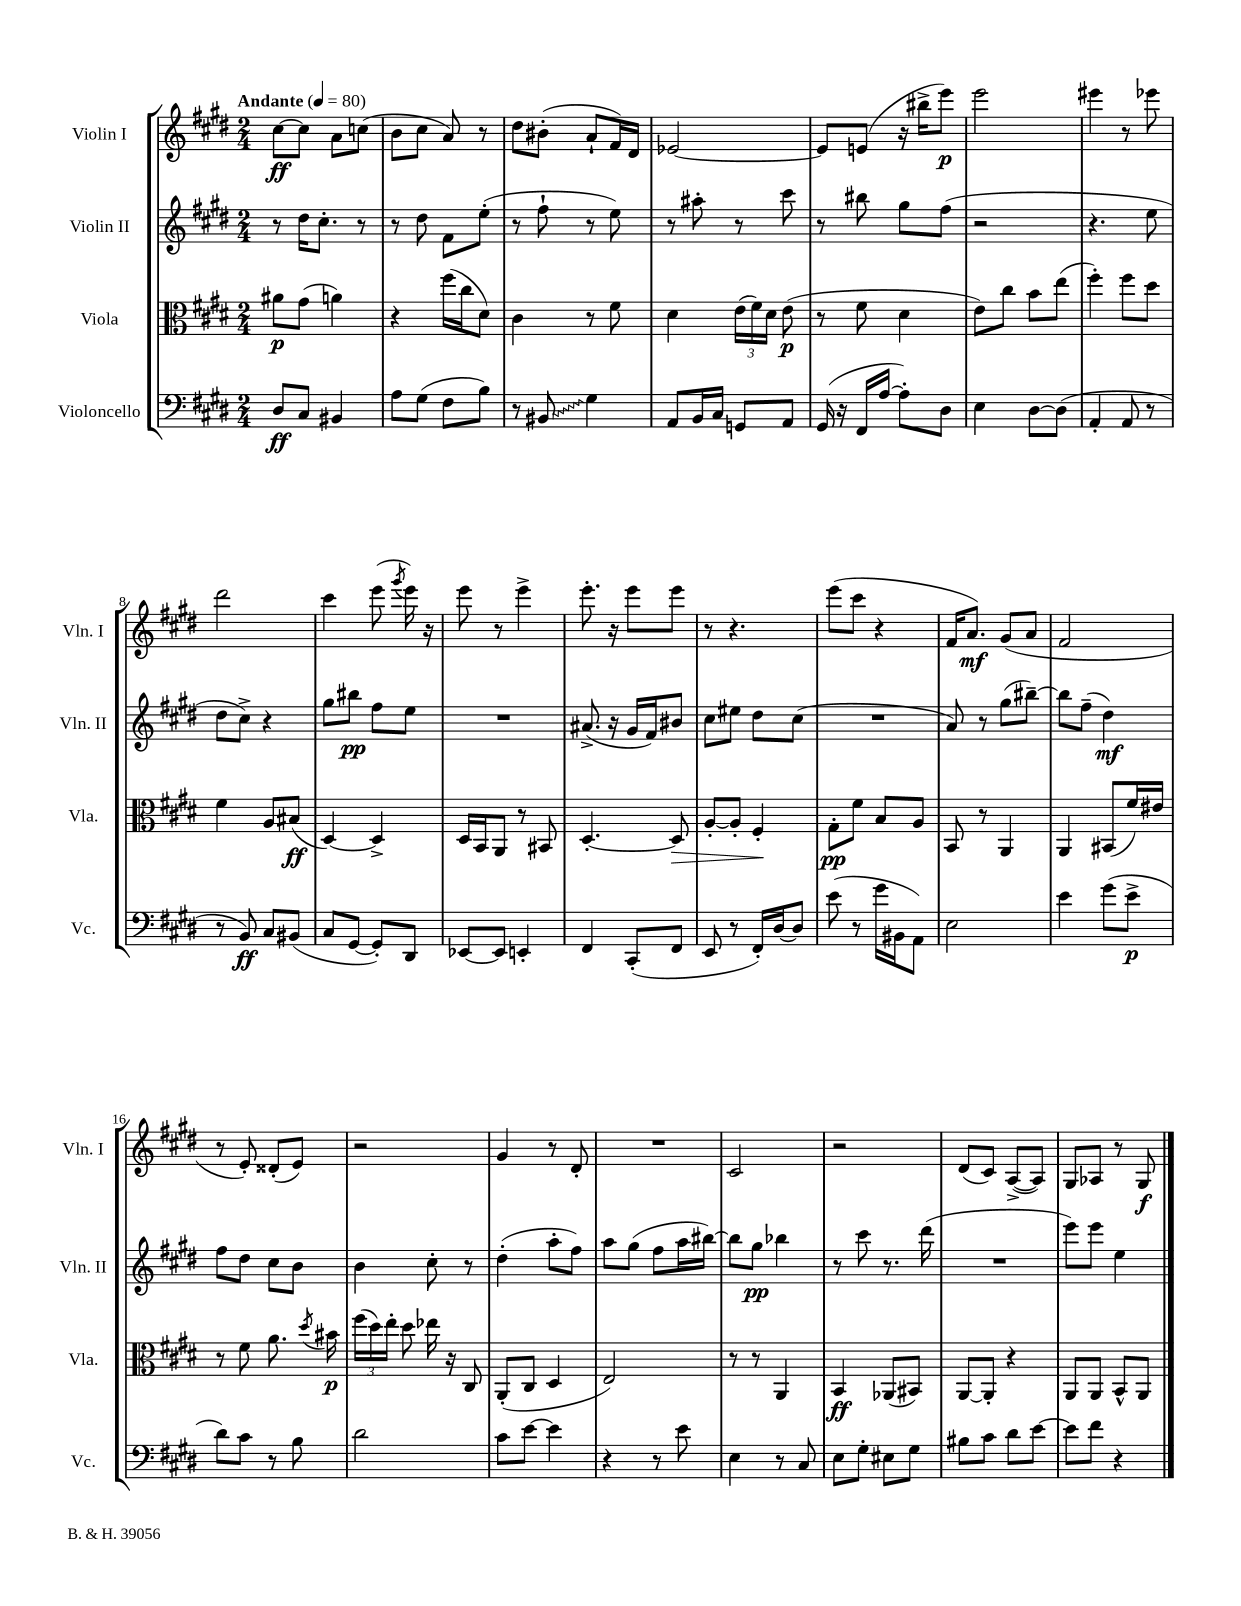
<<
\new StaffGroup <<
\new Staff = "s0" \with { instrumentName = "Violin I" shortInstrumentName = "Vln. I" } {
    \clef treble \key e \major \numericTimeSignature \time 2/4 \tempo "Andante" 4 = 80
    \autoBeamOff cis''8[~\ff cis''8] a'8[ c''8]( |
    b'8[ cis''8] a'8) r8 |
    dis''8[ bis'8]-.( a'8[-! fis'16) dis'16] |
    ees'2~ |
    ees'8[ e'8]( r16 bis''16[-> e'''8]\p) |
    e'''2 |
    eis'''4 r8 ees'''8 |
    dis'''2 |
    cis'''4 e'''8( \acciaccatura { gis'''8 } e'''16) r16 |
    e'''8 r8 e'''4-> |
    e'''8.-. r16 e'''8[ e'''8] |
    r8 r4. |
    e'''8[( cis'''8] r4 |
    fis'16[ a'8.]\mf) gis'8[( a'8] |
    fis'2 |
    r8 e'8-.) disis'8[-.( e'8]) |
    r2 |
    gis'4 r8 dis'8-. |
    R2 |
    cis'2 |
    r2 |
    dis'8[( cis'8]) a8[~->( a8]) |
    gis8[ aes8] r8 gis8\f \bar "|." |
}
\new Staff = "s1" \with { instrumentName = "Violin II" shortInstrumentName = "Vln. II" } {
    \clef treble \key e \major \numericTimeSignature \time 2/4
    \autoBeamOff r8 dis''16[ cis''8.]-. r8 |
    r8 dis''8 fis'8[ e''8]-.( |
    r8 fis''8-! r8 e''8) |
    r8 ais''8-. r8 cis'''8 |
    r8 bis''8 gis''8[ fis''8]( |
    r2 |
    r4. e''8 |
    dis''8[ cis''8]->) r4 |
    gis''8[ bis''8]\pp fis''8[ e''8] |
    R2 |
    ais'8.->( r16 gis'16[ fis'16) bis'8] |
    cis''8[ eis''8] dis''8[ cis''8]( |
    R2 |
    a'8) r8 gis''8[( bis''8]~--) |
    bis''8[ fis''8]--( dis''4\mf) |
    fis''8[ dis''8] cis''8[ b'8] |
    b'4 cis''8-. r8 |
    dis''4-.( a''8[-. fis''8]) |
    a''8[ gis''8]( fis''8[ a''16 bis''16]~) |
    bis''8[ gis''8]\pp bes''4 |
    r8 cis'''8 r8. dis'''16( |
    R2 |
    e'''8[) e'''8] e''4 \bar "|." |
}
\new Staff = "s2" \with { instrumentName = "Viola" shortInstrumentName = "Vla." } {
    \clef alto \key e \major \numericTimeSignature \time 2/4
    \autoBeamOff ais'8[\p gis'8]( a'4) |
    r4 fis''16[( cis''16 dis'8]) |
    cis'4 r8 fis'8 |
    dis'4 \tuplet 3/2 { e'16[( fis'16) dis'16] } e'8\p( |
    r8 fis'8 dis'4 |
    e'8[) cis''8] b'8[ e''8]( |
    fis''4-.) fis''8[ dis''8] |
    fis'4 a8[ bis8]\ff( |
    dis4~) dis4-> |
    dis16[ b,16 a,8] r8 bis,8 |
    dis4.~-. dis8\> |
    a8[~-. a8]-. fis4-.\! |
    gis8[-.\pp fis'8] b8[ a8] |
    b,8 r8 a,4 |
    a,4 bis,8[( fis'16) eis'16] |
    r8 fis'8 a'8. \acciaccatura { dis''8 } bis'16\p |
    \tuplet 3/2 { fis''16[( dis''16) e''16]-. } dis''8 ees''16 r16 cis8 |
    a,8[-.( cis8] dis4 |
    e2) |
    r8 r8 a,4 |
    b,4\ff aes,8[( bis,8]) |
    a,8[~ a,8]-. r4 |
    a,8[ a,8] b,8[-^ a,8] \bar "|." |
}
\new Staff = "s3" \with { instrumentName = "Violoncello" shortInstrumentName = "Vc." } {
    \clef bass \key e \major \numericTimeSignature \time 2/4
    \autoBeamOff dis8[\ff cis8] bis,4 |
    a8[ gis8]( fis8[ b8]) |
    r8 \once \override Glissando.style = #'zigzag bis,8\glissando gis4 |
    a,8[ b,16 cis16] g,8[ a,8] |
    gis,16( r16 fis,16[ a16]~ a8[-.) dis8] |
    e4 dis8[~ dis8]( |
    a,4-. a,8 r8 |
    r8 b,8\ff) cis8[ bis,8]( |
    cis8[ gis,8]~ gis,8[-.) dis,8] |
    ees,8[~ ees,8] e,4-. |
    fis,4 cis,8[-.( fis,8] |
    e,8 r8 fis,16[-.) dis16~ dis8] |
    e'8( r8 gis'16[ bis,16 a,8]) |
    e2 |
    e'4 gis'8[( e'8]->\p |
    dis'8[) cis'8] r8 b8 |
    dis'2 |
    cis'8[ e'8]~ e'4 |
    r4 r8 e'8 |
    e4 r8 cis8 |
    e8[ gis8]-. eis8[ gis8] |
    bis8[ cis'8] dis'8[ e'8]~ |
    e'8[ fis'8] r4 \bar "|." |
}
>>
>>
